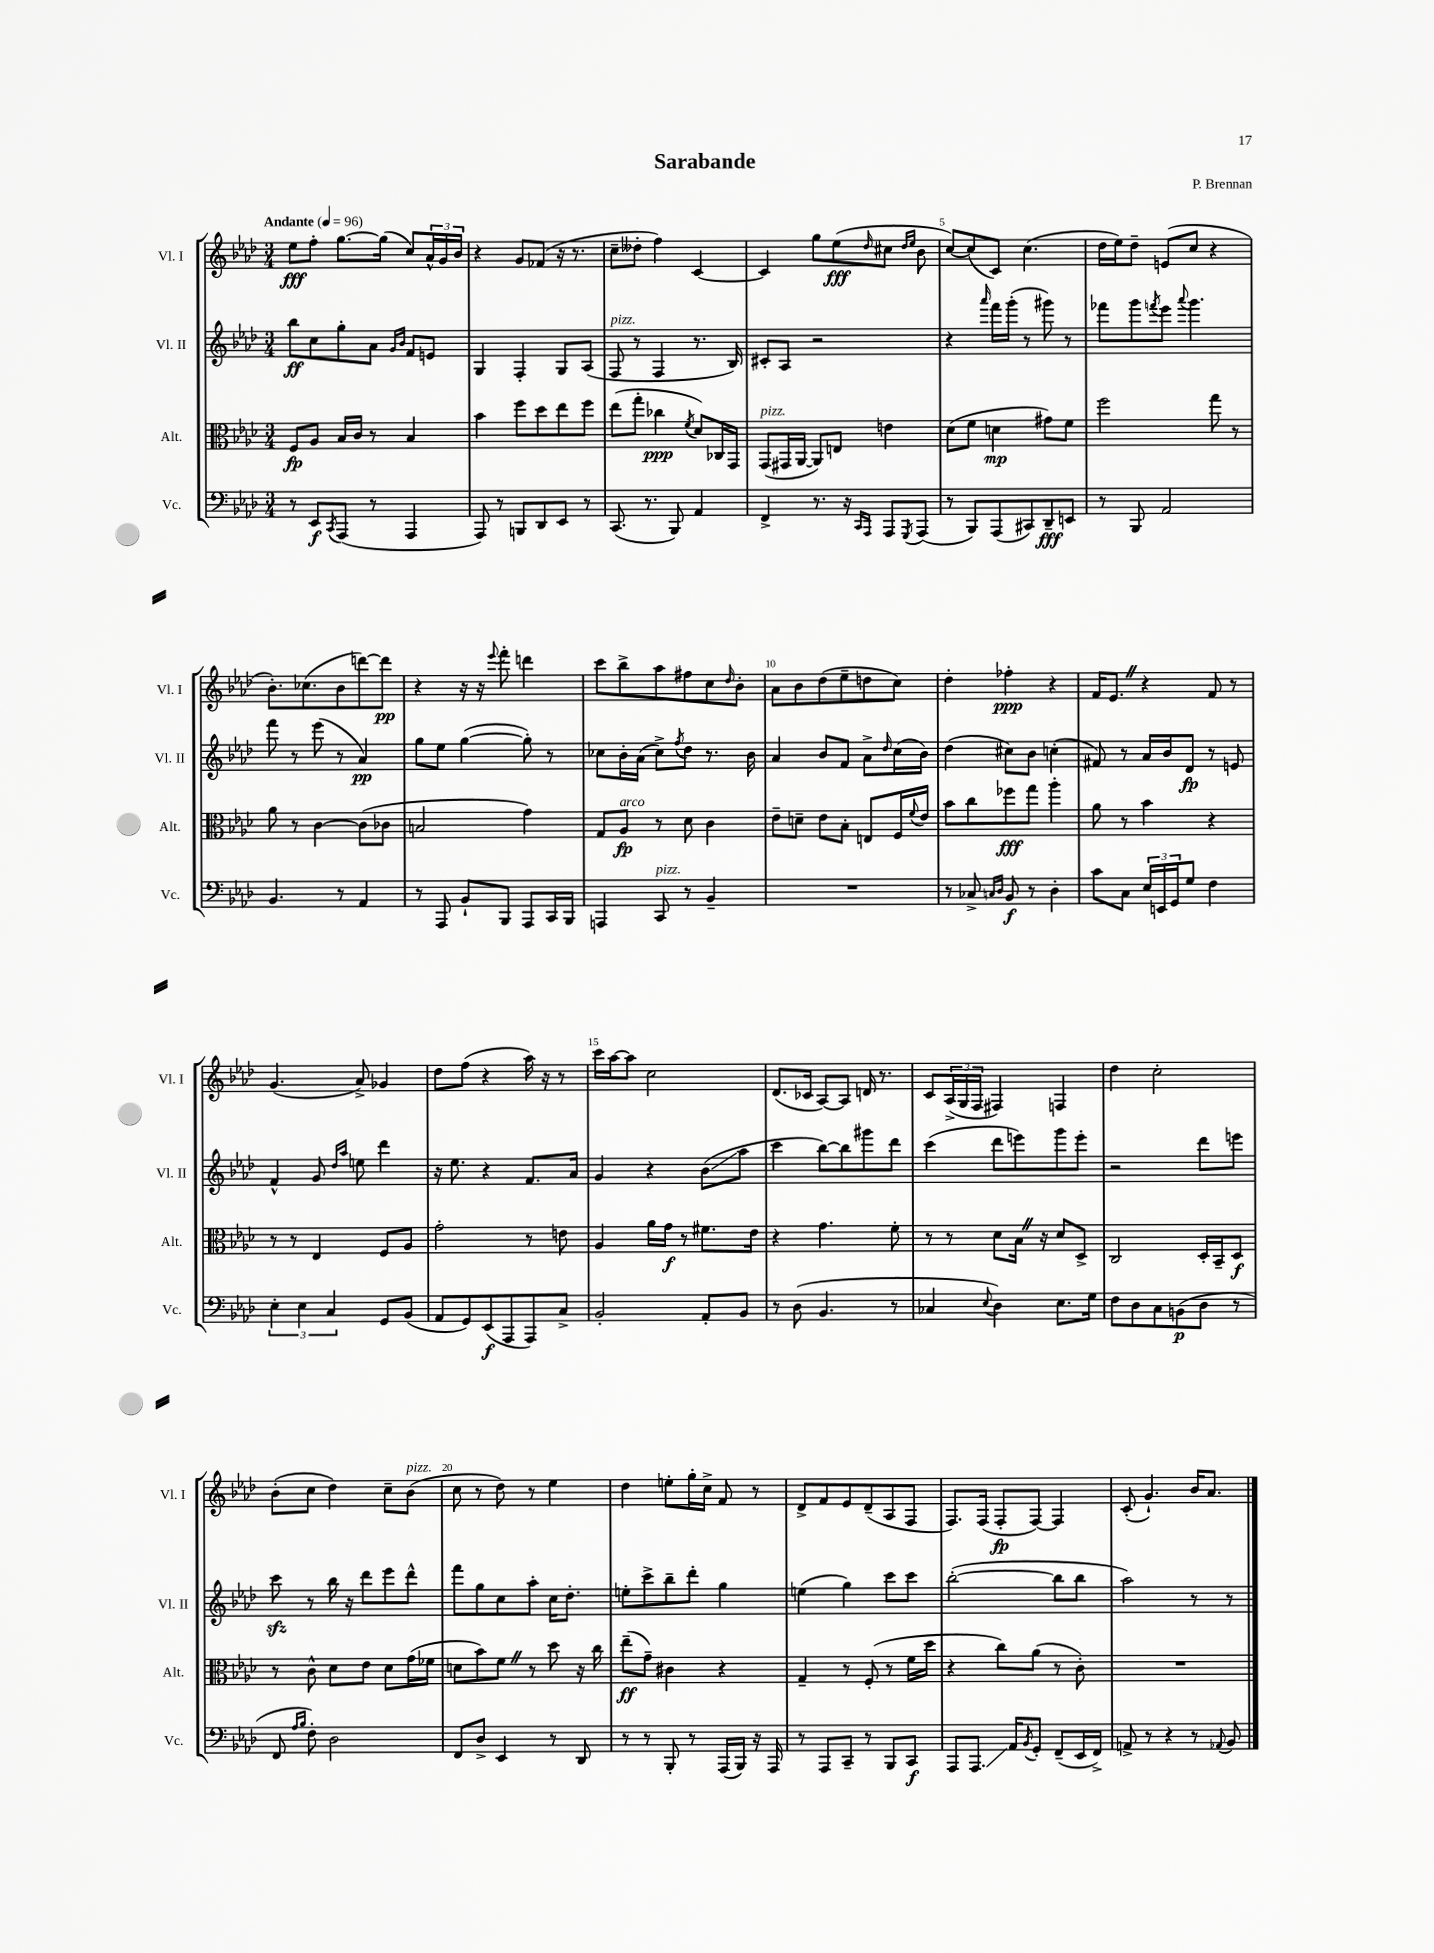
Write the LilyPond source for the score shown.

\header { title = "Sarabande" composer = "P. Brennan" }
<<
\new StaffGroup <<
\new Staff = "s0" \with { instrumentName = "Vl. I" shortInstrumentName = "Vl. I" } {
    \clef treble \key aes \major \numericTimeSignature \time 3/4 \tempo "Andante" 4 = 96
    ees''8\fff f''8-. g''8.~ g''16( c''8) \tuplet 3/2 { aes'16-^ g'16 bes'16 } |
    r4 g'8 fes'8( r16 r8. |
    c''8-- deses''8-. f''4) c'4~ |
    c'4 g''8 ees''8\fff( \grace { des''16 } cis''8 \grace { des''16 ees''16 } bes'8 |
    c''8~) c''8( c'8) c''4.( |
    des''16 ees''16) des''8-- e'8( c''8 r4 |
    bes'8.-.) ces''8.( bes'8 d'''8~) d'''8\pp |
    r4 r16 r16 \appoggiatura { ees'''8 } f'''8-. d'''4 |
    c'''8 bes''8-> aes''8 fis''8 c''8 \grace { des''16 } bes'8-. |
    aes'8 bes'8 des''8( ees''8-- d''8 c''8) |
    des''4-. fes''4-.\ppp r4 |
    f'16 ees'8. \once \override BreathingSign.text = \markup { \musicglyph "scripts.caesura.straight" } \breathe r4 f'8 r8 |
    g'4.( aes'8->) ges'4 |
    des''8 f''8( r4 aes''16) r16 r8 |
    c'''16 aes''16~ aes''8 c''2 |
    des'8.( ces'16 aes8~) aes8 d'16 r8. |
    c'8 \tuplet 3/2 { aes16->( g16 f16 } fis4) f4 |
    des''4 c''2-. |
    bes'8-.( c''8 des''4) c''8-- bes'8^\markup { \italic "pizz." }( |
    c''8 r8 des''8) r8 ees''4 |
    des''4 e''8-. g''16-. c''16-> f'8 r8 |
    des'8-> f'8 ees'8 des'8--( aes8 f8 |
    f8.) f16( f8-.\fp f8~) f4 |
    c'8-.( g'4.-!) bes'16 aes'8. \bar "|." |
}
\new Staff = "s1" \with { instrumentName = "Vl. II" shortInstrumentName = "Vl. II" } {
    \clef treble \key aes \major \numericTimeSignature \time 3/4
    bes''8\ff c''8 g''8-. aes'8 \grace { g'16 bes'16 } f'8 e'8 |
    g4 f4-. g8 aes8( |
    f8^\markup { \italic "pizz." } r8 f4 r8. bes16) |
    cis'8-. aes8 r2 |
    r4 \grace { aes'''16 } f'''16 g'''16-.( r8 gis'''8) r8 |
    fes'''8 g'''8 \acciaccatura { f'''8 } ees'''8 \appoggiatura { aes'''8 } g'''4. |
    f'''8 r8 ees'''8( r8 aes'4\pp) |
    g''8 ees''8 g''4~( g''8-.) r8 |
    ces''8 bes'16-. aes'16( ces''8->) \acciaccatura { f''8 } des''8 r8. bes'16 |
    aes'4 bes'8 f'8 aes'8-> \grace { des''16 } c''16( bes'16) |
    des''4( cis''8) bes'8 c''4-.( |
    fis'8) r8 aes'16 bes'16 des'8\fp r8 e'8 |
    f'4-^ g'8 \grace { des''16 aes''16 } e''8 des'''4 |
    r16 ees''8. r4 f'8. aes'16 |
    g'4 r4 bes'8\glissando( aes''8 |
    c'''4 bes''8~) bes''8 gis'''8 des'''8 |
    c'''4( des'''8 e'''8) g'''8 e'''8-. |
    r2 des'''8 e'''8 |
    c'''8\sfz r8 bes''16 r16 des'''8 ees'''8 des'''8-^ |
    f'''8 g''8 c''8 aes''8-. c''16 des''8.-. |
    e''8-. c'''8-> bes''8-- des'''8-. g''4 |
    e''4( g''4) c'''8 c'''8 |
    bes''2~-.( bes''8 bes''8 |
    aes''2) r8 r8 \bar "|." |
}
\new Staff = "s2" \with { instrumentName = "Alt." shortInstrumentName = "Alt." } {
    \clef alto \key aes \major \numericTimeSignature \time 3/4
    f8\fp aes8 bes16 c'16 r8 bes4 |
    bes'4 f''8 des''8 ees''8 f''8 |
    ees''8( g''8-. ces''4\ppp \acciaccatura { f'8 } des'8) ces16 g,16 |
    g,8^\markup { \italic "pizz." }( gis,16 aes,16~ aes,8) e8 e'4 |
    des'8( f'8 d'4\mp gis'8) f'8 |
    f''2 g''8 r8 |
    aes'8 r8 c'4~ c'8( ces'8 |
    b2 g'4) |
    g8 aes8\fp^\markup { \italic "arco" } r8 des'8 c'4 |
    ees'8-- d'8-- ees'8 bes8-. e8 f16 \appoggiatura { f'8 } ees'16 |
    bes'8 c''8 fes''8\fff g''8 aes''4-. |
    aes'8 r8 bes'4 r4 |
    r8 r8 ees4 f8 aes8 |
    g'2-. r8 e'8 |
    aes4 aes'16 g'16\f r8 fis'8. ees'16 |
    r4 g'4. f'8-. |
    r8 r8 des'8 bes16 \once \override BreathingSign.text = \markup { \musicglyph "scripts.caesura.straight" } \breathe r16 des'8 des8-> |
    c2 des16-. bes,16-- des8\f |
    r8 c'8-^ des'8 ees'8 des'8 g'16( fes'16 |
    d'8 bes'8) f'8 \once \override BreathingSign.text = \markup { \musicglyph "scripts.caesura.straight" } \breathe r8 des''8 r16 c''16 |
    ees''8--\ff( g'8--) cis'4 r4 |
    g4-- r8 f8-.( r8 f'16 des''16 |
    r4 c''8) aes'8( r8 c'8-.) |
    R2. \bar "|." |
}
\new Staff = "s3" \with { instrumentName = "Vc." shortInstrumentName = "Vc." } {
    \clef bass \key aes \major \numericTimeSignature \time 3/4
    r8 ees,8\f \acciaccatura { c,8 } aes,,8( r8 aes,,4 |
    aes,,8) r8 b,,8 des,8 ees,8 r8 |
    c,8.( r8. bes,,8) aes,4 |
    f,4-> r8. r16 \grace { c,16 aes,,16 } aes,,8 \acciaccatura { g,,8 } aes,,8( |
    r8 bes,,8) aes,,8( cis,8) des,8--\fff e,8 |
    r8 bes,,8 aes,2 |
    bes,4. r8 aes,4 |
    r8 aes,,8 bes,8-! bes,,8 aes,,8 c,16 bes,,16 |
    a,,4 c,8^\markup { \italic "pizz." } r8 bes,4-- |
    R2. |
    r8 ces8-> \grace { c16 des16 } bes,8\f r8 des4-. |
    c'8 c8 \tuplet 3/2 { ees16 e,16 g,16 } g8 f4 |
    \tuplet 3/2 { ees4-. ees4 c4 } g,8 bes,8( |
    aes,8 g,8) ees,8\f( aes,,8 aes,,8) c8-> |
    bes,2-. aes,8-. bes,8 |
    r8 des8( bes,4. r8 |
    ces4 \appoggiatura { ees8 } des4) ees8. g16 |
    f8 des8 c8 b,8\p( des8 r8 |
    f,8 \grace { aes16 bes16 } f8-.) des2 |
    f,8 des8-> ees,4 r8 des,8 |
    r8 r8 bes,,8-. r8 aes,,16( bes,,16) r16 aes,,16 |
    r8 aes,,8 c,8-- r8 bes,,8 c,8\f |
    aes,,8 aes,,8.\glissando aes,16 \acciaccatura { bes,8 } g,8-. f,8--( ees,16 f,16->) |
    a,8-> r8 r4 r8 \appoggiatura { aes,8 } bes,8 \bar "|." |
}
>>
>>
\layout { \context { \Score \override BarNumber.break-visibility = ##(#f #t #t) barNumberVisibility = #(every-nth-bar-number-visible 5) } }
